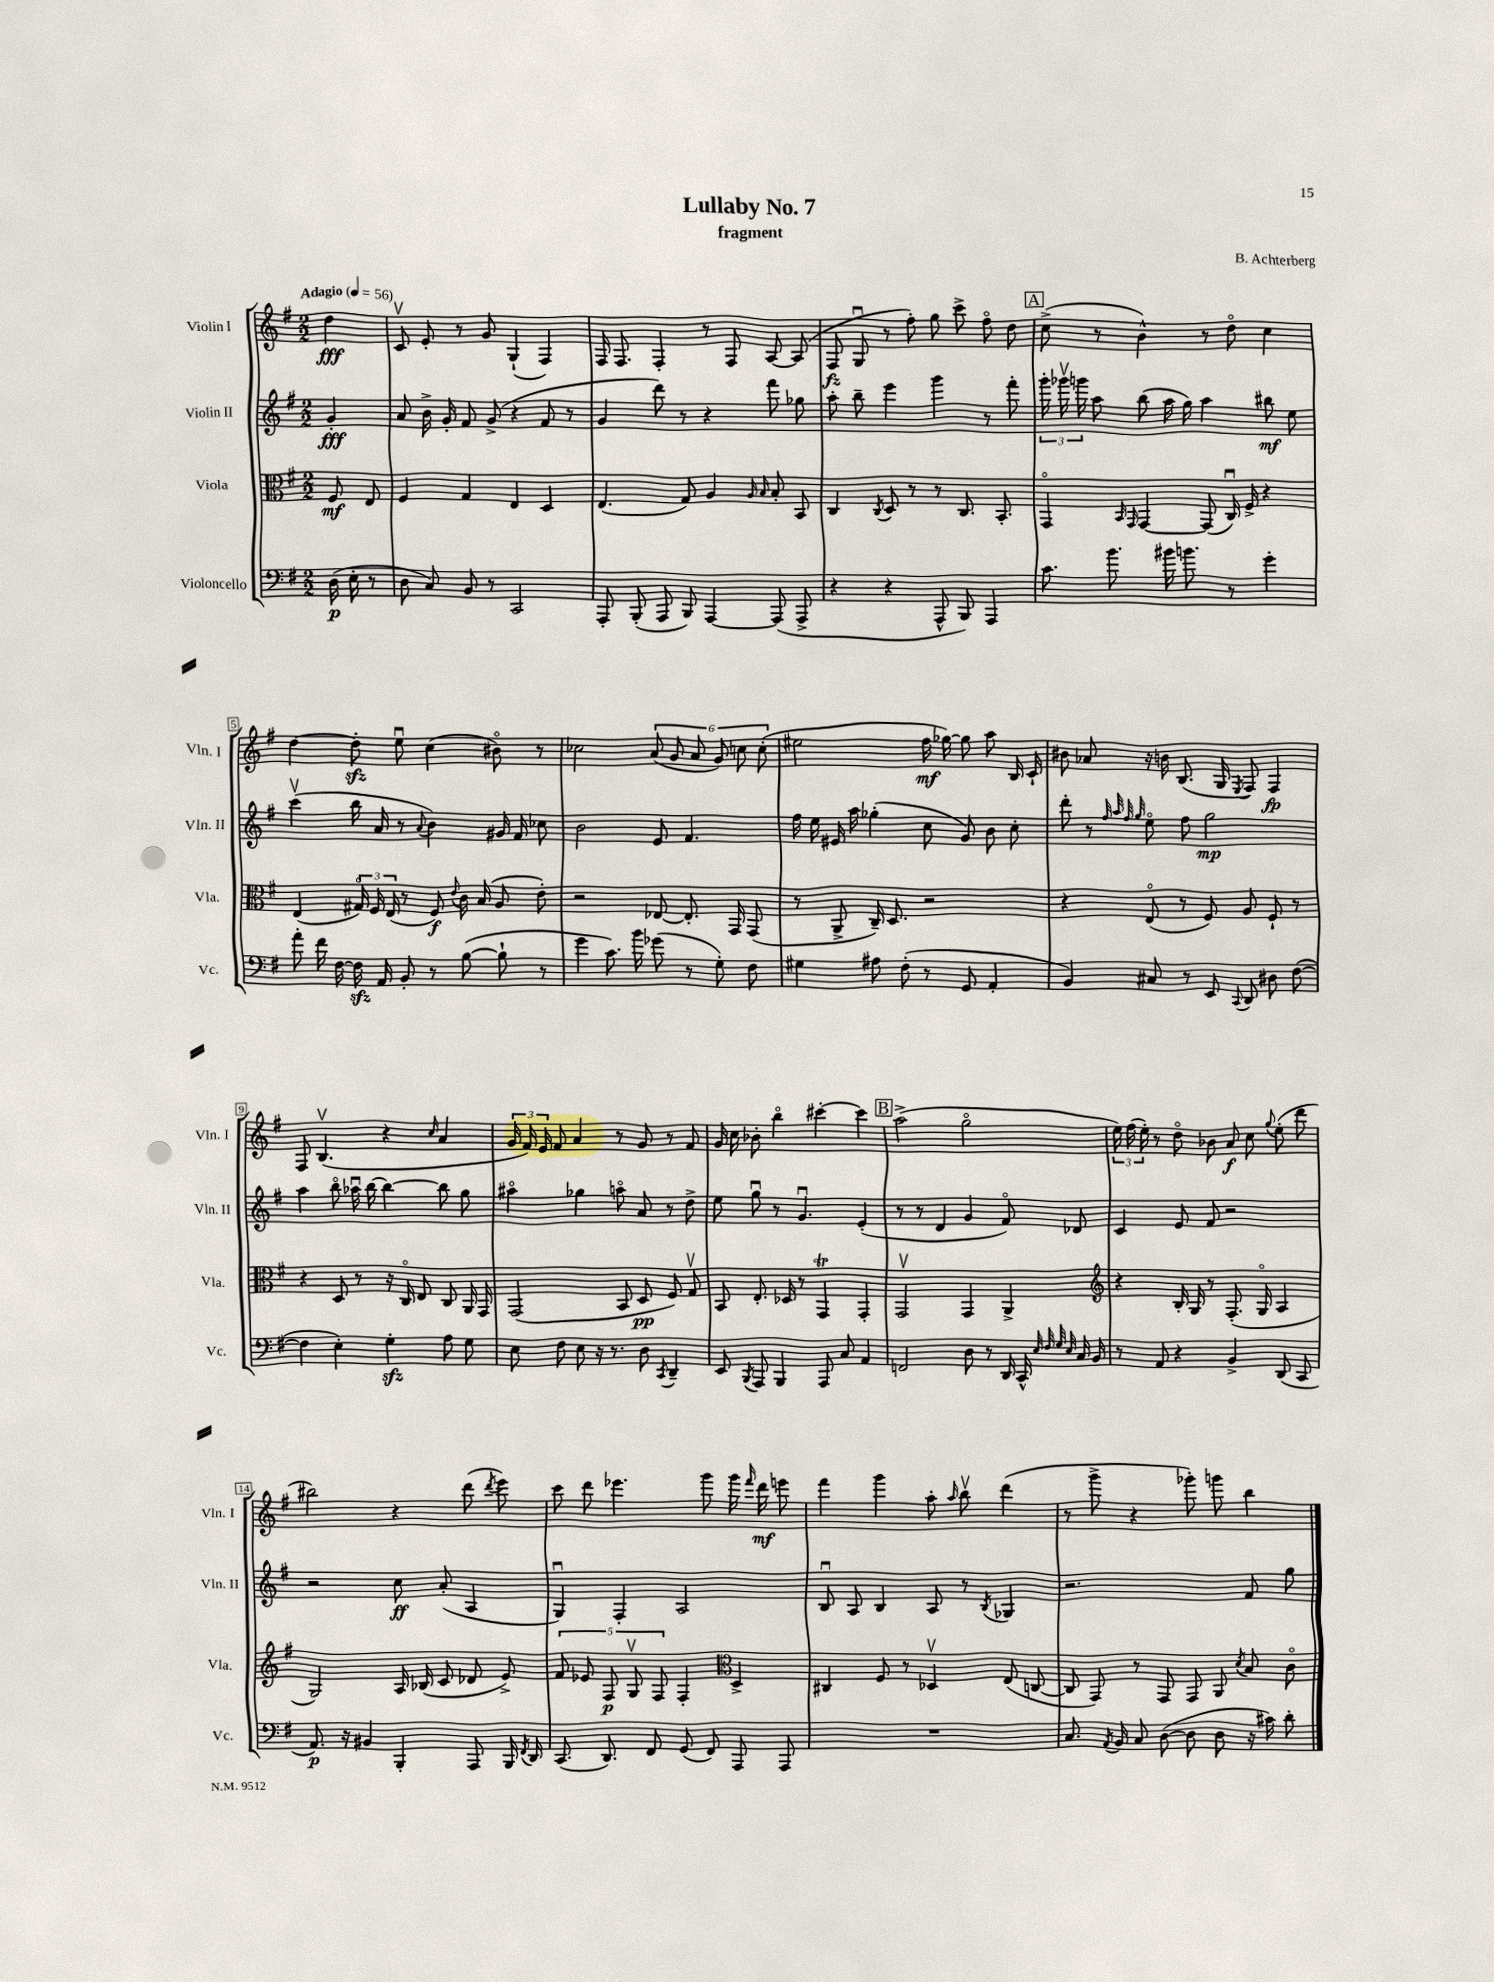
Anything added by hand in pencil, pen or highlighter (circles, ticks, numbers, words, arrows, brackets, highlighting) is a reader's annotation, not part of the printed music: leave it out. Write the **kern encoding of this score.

**kern	**kern	**kern	**kern
*staff4	*staff3	*staff2	*staff1
*clefF4	*clefC3	*clefG2	*clefG2
*k[f#]	*k[f#]	*k[f#]	*k[f#]
*M2/2	*M2/2	*M2/2	*M2/2
*MM56	*MM56	*MM56	*MM56
(16D	8F#	4g'	4dd
16E'	.	.	.
8r	8E	.	.
=	=	=	=
8D	4F#	8a	8cv
8C)	.	16b^	8e'
.	.	16g'	.
8BB	4G	8f#	8r
8r	.	(8g^	8g
2CC	4E	4r	(4G`
.	4D	8f#	4F#)
.	.	8r	.
=	=	=	=
8AAA'	(4.E	4g	16F#
.	.	.	8.F#
(8BBB'	.	.	.
8AAA	.	8ddd)	4F#'
8BBB)	8G)	8r	.
[4AAA	4A	4r	8r
.	.	.	8F#
.	16qqA	.	.
.	16qqB	.	.
(8AAA]	8B'	8fff#	[8A
8AAA^	8BB	8gg-	(8A]
=	=	=	=
4r	4C	8aa'	8F#
.	.	8bb~	8Gu
.	8qC	.	.
4r	8D	4eee	8r
.	8r	.	8ff#')
8AAA^^	8r	4ggg	8gg
8BBB)	8.C	.	8ccc^
4AAA	.	8r	8ff#o
.	8.BB'	.	.
.	.	8fff#'	8dd
=	=	=	=
8.c	4GGo	24ggg'	(8cc^
.	.	24ggg-v	.
.	.	24ggg	.
.	.	8aa	8r
8.b	.	.	.
.	16qqBB	.	.
.	16qqGG	.	.
.	[4GG	(8bb	4b^^)
16b#	.	16aa	.
8.b	.	16gg)	.
.	(8GG]	4aa	8r
8r	16Cu)	.	8ddo
.	16F#^	.	.
4g'	4r	8bb#	4cc
.	.	8ee	.
=	=	=	=
8a'	(4E	(4cccv	[4dd
16f#	.	.	.
[16F#	.	.	.
16F#]	24G#o)	16bb	8dd']
.	24F#	.	.
16AA	.	16a	.
.	(24E	.	.
8BB'	8r	8r	8eeu
.	.	8qqa	.
8r	8F#)	4b)	(4cc
.	8qqe	.	.
([8B	16c	.	.
.	(16B	.	.
8B`]	8A	16g#	8b#o)
.	.	16f#	.
8r	8e')	8cc-	8r
=	=	=	=
4g	2r	2b	2cc-
8.c)	.	.	.
16b	.	.	.
(8g-	[8E-	8e	(12a
.	.	.	12g
8r	8.E-']	4.f#	.
.	.	.	12a
8G')	.	.	12g)
.	16GG	.	.
.	.	.	12cc
8F#	(8GG	.	.
.	.	.	(12cc'
=	=	=	=
4G#	8r	16ff#	2ee#
.	.	16ee	.
.	8AA^	16e#	.
.	.	16aa	.
8A#	16C~)	(4gg-'	.
.	8.D	.	.
(8F#'	.	.	.
8r	2r	8cc	16ff#
.	.	.	[16gg-)
8GG	.	8g)	8gg-]
4AA'	.	8b	8aa
.	.	8cc'	16B
.	.	.	16c`
=	=	=	=
4BB)	4r	8ddd'	8b#
.	.	8r	8a-
.	.	32qqff#	.
.	.	32qqaa	.
.	.	32qqff#	.
.	.	32qqgg	.
8C#	(8Eo	8eeo	16r
.	.	.	16b
8r	8r	8ff#	(8.B
8EE	8F#)	2gg	.
.	.	.	16G
8qqCC	.	.	8qE
8DD	8A	.	8F#)
8D#	8F#`	.	4F#
([8F#	8r	.	.
=	=	=	=
4F#]	4r	4aa	8F#
.	.	.	(4.Bv
4E')	8D	8bbo	.
.	8r	16aa-u	.
.	.	[16bb	.
4G'	16r	4bb_	4r
.	16Co	.	.
.	8E	.	.
.	.	.	16qqcc
8A	8C	8bb]	4a
8G	16AA	8gg	.
.	16GG	.	.
=	=	=	=
8E	(2GG	4aa#o	24g
.	.	.	24f#)
.	.	.	24e
8F#	.	.	8f#
8E	.	4gg-	4a
16r	.	.	.
8.r	.	.	.
.	8BB	8aao	8r
8D	8D	8a	8g
8qCC	.	.	.
4DD~	8F#)	8r	8r
.	8Gv	8dd^	8f#
=	=	=	=
8EE	8BB	8ee	16g
.	.	.	16cc
8qBBB	.	.	.
8AAA	8.E'	8ggu	8b-'
4BBB	.	8r	4bbo
.	16D-	.	.
.	8r	4.gu	.
8AAA	4GG	.	[4ccc#'
8C	.	.	.
4AA	4GG'	(4e'	4ccc#]
=	=	=	=
2FF	2GGv	8r	(2aa^
.	.	8r	.
.	.	4d	.
8D	4GG	4g	2ggo
8r	.	.	.
16DD	4AA^	8f#o)	.
16CC^^	.	.	.
32qqE	.	.	.
32qqF#	.	.	.
32qqG	.	.	.
32qqE	.	.	.
16C	.	8d-	.
16BB	.	.	.
=	=	=	=
*	*clefG2	*	*
8r	4r	4c	24ee)
.	.	.	(24ff#
.	.	.	24ee')
8AA	.	.	8r
4r	16B'	8e	8ddo
.	16G	.	.
.	8r	8f#	8b-
4BB^	(8.F#'	2r	8a
.	.	.	8cc
.	16Go	.	.
.	.	.	8qqgg
(8DD	4A	.	(8ee'
8CC	.	.	8ddd
=	=	=	=
8.AA)	2G)	2r	2bb#)
16r	.	.	.
4BB#	.	.	.
4BBB'	16A	8cc	4r
.	(16B-	.	.
.	8c	(8a'	.
8AAA	8d-	4A	(8ddd
.	.	.	8qddd
16BBB	8e^)	.	8eee)
8qFF#	.	.	.
16DD	.	.	.
=	=	=	=
(8.CC	10f#	4Gu)	8ccc
.	10e-	.	.
.	.	.	8ddd
8.DD)	.	.	.
.	10F#	.	.
.	.	4F#'	4.eee-
.	10Gv	.	.
8FF#	.	.	.
.	10F#	.	.
(8GG	4F#'	2A	.
8FF#)	.	.	8ggg
*	*clefC3	*	*
8AAA	4D^	.	16ggg
.	.	.	16qqfff#
.	.	.	16ddd
8AAA	.	.	8eee
=	=	=	=
1r	4C#	8Bu	4fff#
.	.	8A	.
.	8F#	4B	4ggg
.	8r	.	.
.	4D-v	8A	8aa'
.	.	.	16qqaa
.	.	8r	8bbv
.	.	8qB	.
.	(8E	4G-	(4ddd
.	[8C	.	.
=	=	=	=
8.C	8C]	2.r	8r
.	8GG)	.	8ggg^
8qAA	.	.	.
16BB	.	.	.
8C	8r	.	4r
([8D	8GG	.	.
8D]	8GG	.	8ggg-')
8D	8AA	.	8ggg
.	8qd	.	.
16r	8B	8f#	4bb
16c#)	.	.	.
8d'	8co	8gg	.
==	==	==	==
*-	*-	*-	*-
